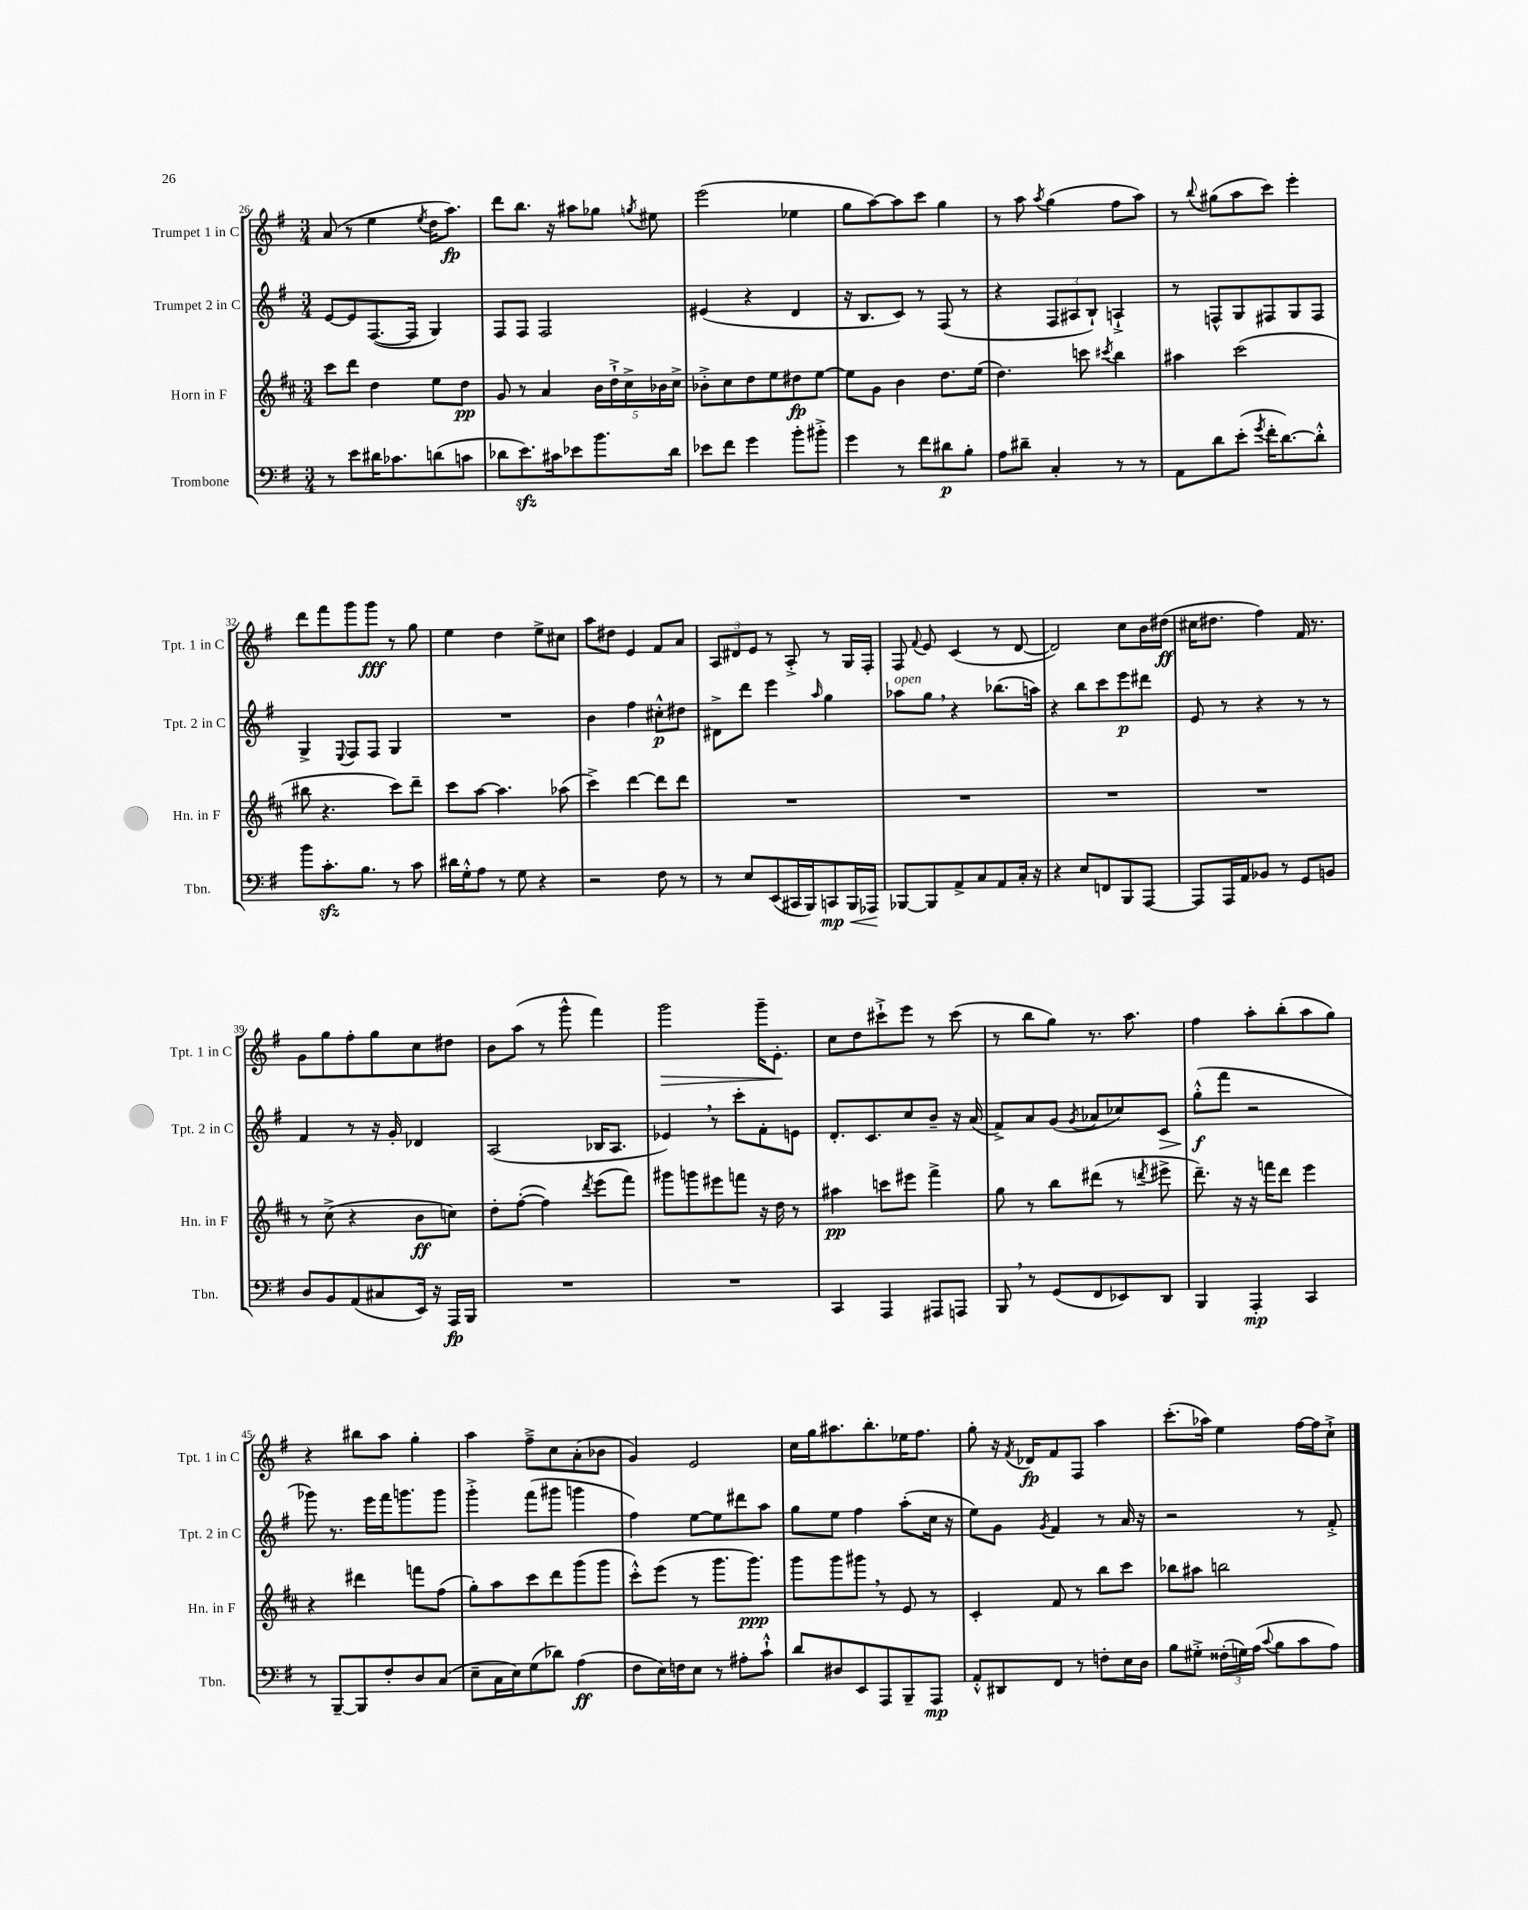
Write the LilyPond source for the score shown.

<<
\new StaffGroup <<
\new Staff = "s0" \with { instrumentName = "Trumpet 1 in C" shortInstrumentName = "Tpt. 1 in C" } {
    \clef treble \key g \major \numericTimeSignature \time 3/4
    \autoBeamOff a'8( r8 e''4 \acciaccatura { e''8 } d''16[ a''8.]\fp) |
    d'''8[ b''8.] r16 ais''8[ ges''8] \acciaccatura { g''8 } eis''8 |
    e'''2( ees''4 |
    g''8[ a''8~) a''8 c'''8] g''4 |
    r8 a''8 \acciaccatura { a''8 } g''4( fis''8[ a''8]) |
    r8 \appoggiatura { b''8 } gis''8[( a''8 c'''8]) e'''4-. |
    d'''8[ fis'''8 g'''8 g'''8]\fff r8 g''8 |
    e''4 d''4 e''8[-> cis''8] |
    a''8[ dis''8] e'4 fis'8[ a'8] |
    \tuplet 3/2 { a8[ dis'8 e'8] } r8 a8-.-> r8 g16[ fis16]-. |
    fis8 \appoggiatura { fis'8 } e'8 c'4( r8 d'8~ |
    d'2) c''8[ b'16 dis''16]\ff( |
    cis''16[ dis''8.] fis''4) fis'16 r8. |
    g'8[ g''8 fis''8-. g''8 c''8 dis''8] |
    b'8[ a''8]( r8 g'''8-^ fis'''4) |
    g'''2\> g'''16[-- e'8.]-.\! |
    c''8[ d''8 cis'''8-!-> e'''8] r8 cis'''8( |
    r8 b''8[ g''8]) r8. a''8. |
    fis''4 a''8[-. b''8-.( a''8 g''8]) |
    r4 bis''8[ a''8] g''4-. |
    a''4 fis''8[---> c''8 a'8-.( bes'8] |
    g'4) e'2 |
    c''16[ g''16 ais''8. b''8.-. ees''16 fis''8.] |
    g''8-. r16 \acciaccatura { fis'8 } des'16[\fp fis'8 fis8] a''4 |
    c'''8.[-.( aes''16]) e''4 fis''16[~ fis''16 c''8]-!-> \bar "|." |
}
\new Staff = "s1" \with { instrumentName = "Trumpet 2 in C" shortInstrumentName = "Tpt. 2 in C" } {
    \clef treble \key g \major \numericTimeSignature \time 3/4
    \autoBeamOff e'8[~ e'8 fis8.~( fis16] g4) |
    fis8[ fis8] fis2 |
    eis'4( r4 d'4 |
    r16 b8.[ c'8]) r8 fis8( r8 |
    r4 \tuplet 3/2 { fis8[ ais8 b8]-!) } a4-!-> |
    r8 f8[-^ g8 fis8 g8 fis8] |
    g4-> \appoggiatura { e8 } fis8[ fis8] g4 |
    R2. |
    b'4 fis''4 cis''8[-.-^\p dis''8] |
    dis'8[-> d'''8] e'''4 \grace { a''16 } g''4 |
    aes''8[^\markup { \italic "open" } g''8] \breathe r4 bes''8.[( a''16]) |
    r4 b''8[ c'''8 e'''8\p dis'''8] |
    e'8 r8 r4 r8 r8 |
    fis'4 r8 r16 g'16-. des'4 |
    a2( bes16[ a8.] |
    ees'4) \breathe r8 c'''8[-. fis'8-. e'8] |
    d'8.[-. c'8. c''8 b'8]-- r16 a'16( |
    fis'8[->) a'8 g'8]( \acciaccatura { g'8 } aes'8[ ces''8) c'8]\> |
    g''8[-.-^\f\!( fis'''8] r2 |
    ges'''8) r8. e'''16[ fis'''16 g'''8. g'''8] |
    g'''4-.-> fis'''8[( gis'''8] g'''4 |
    fis''4) e''8[~ e''8 dis'''8 a''8] |
    g''8[ e''8] fis''4 a''8[-.( c''16] r16 |
    e''8[) g'8] \acciaccatura { g'8 } fis'4 r8 a'16 r16 |
    r2 r8 fis'8-.-> \bar "|." |
}
\new Staff = "s2" \with { instrumentName = "Horn in F" shortInstrumentName = "Hn. in F" } {
    \clef treble \key d \major \numericTimeSignature \time 3/4
    \autoBeamOff cis'''8[ d'''8] d''4 e''8[ d''8]\pp |
    g'8 r8 a'4 \tuplet 5/4 { b'16[ d''16-!-> cis''16-> bes'16 cis''16]-> } |
    bes'8[-.-> cis''8 d''8 e''8 dis''8\fp e''8]~ |
    e''8[ g'8] b'4 d''8.[ e''16]( |
    d''4.) c'''8 \acciaccatura { cis'''8 } b''4 |
    ais''4 cis'''2( |
    bis''8 r4. cis'''8[) d'''8]-- |
    cis'''8[ a''8]~ a''4. aes''8( |
    cis'''4->) d'''4~ d'''8[ d'''8] |
    R2. |
    R2. |
    R2. |
    R2. |
    r8 cis''8->( r4 b'8[\ff c''8]) |
    d''8[-. fis''8]~-.( fis''4) \acciaccatura { d'''8 } e'''8[( fis'''8]) |
    gis'''8[ g'''8 eis'''8 f'''8] r16 d''16 r8 |
    ais''4\pp c'''8[ eis'''8] fis'''4-> |
    g''8 r8 b''8[ dis'''8]( r8 \acciaccatura { d'''8 } eis'''8-> |
    d'''8.--) r16 r16 f'''16[ d'''8] e'''4 |
    r4 dis'''4 f'''8[ fis''8]( |
    g''8[-.) a''8 cis'''8 d'''8 g'''8( g'''8] |
    cis'''8[-.-^) e'''8]( r8 g'''8.[ g'''8.]\ppp) |
    g'''8[ g'''8 gis'''8] \breathe r8 e'8 r8 |
    cis'4-. fis'8 r8 b''8[ cis'''8] |
    bes''8[ ais''8] b''2 \bar "|." |
}
\new Staff = "s3" \with { instrumentName = "Trombone" shortInstrumentName = "Tbn." } {
    \clef bass \key g \major \numericTimeSignature \time 3/4
    \autoBeamOff r8 e'8[ dis'16 ces'8. d'8( c'8] |
    des'8[ e'8.\sfz) cis'16 ees'8 b'8. des'16] |
    ees'8[ fis'8] g'4 b'8[-. bis'8]-.-> |
    g'4 r8 fis'8[ dis'8\p b8]-. |
    a8[ dis'8]-- c4-. r8 r8 |
    a,8[ d'8 e'8]-.( \acciaccatura { g'8 } fis'16[-. d'8.~) d'8]-.-^ |
    b'8[ c'8.-.\sfz b8.] r8 c'8 |
    dis'16[ g16-.-^ a8] r8 g8 r4 |
    r2 fis8 r8 |
    r8 e8[ e,8( cis,16 b,,16) c,8\mp\< b,,16 aes,,16]\! |
    bes,,8[~ bes,,8 a,8-> c8 a,8 c16]-. r16 |
    r4 e8[ f,8 b,,8 a,,8]~ |
    a,,8[ a,,16 a,16 bes,8] r8 g,8[ b,8] |
    d8[ b,8 a,8( cis8 e,16]) r16 a,,16[\fp b,,16] |
    R2. |
    R2. |
    c,4 a,,4 ais,,8[ a,,8] |
    b,,8 \breathe r8 g,8[( fis,8 ees,8) d,8] |
    b,,4 a,,4-.\mp c,4 |
    r8 b,,8[~-- b,,8 fis8-. d8 c8]( |
    e8[-- c16 e16) g8( des'8]) a4\ff( |
    fis8[ e16) f16 e8] r8 ais8[-. c'8]-!-^ |
    d'8[ dis8 e,8 a,,8 b,,8-- a,,8]\mp |
    a,8[-.-^ dis,8 fis,8] r8 f8[-. e16 d16] |
    b8[ gis8]-.-> \tuplet 3/2 { fisis16[-.( g16) a16]( } \appoggiatura { c'8 } b8[ c'8 a8]) \bar "|." |
}
>>
>>
\layout { \context { \Score currentBarNumber = #26 } }
